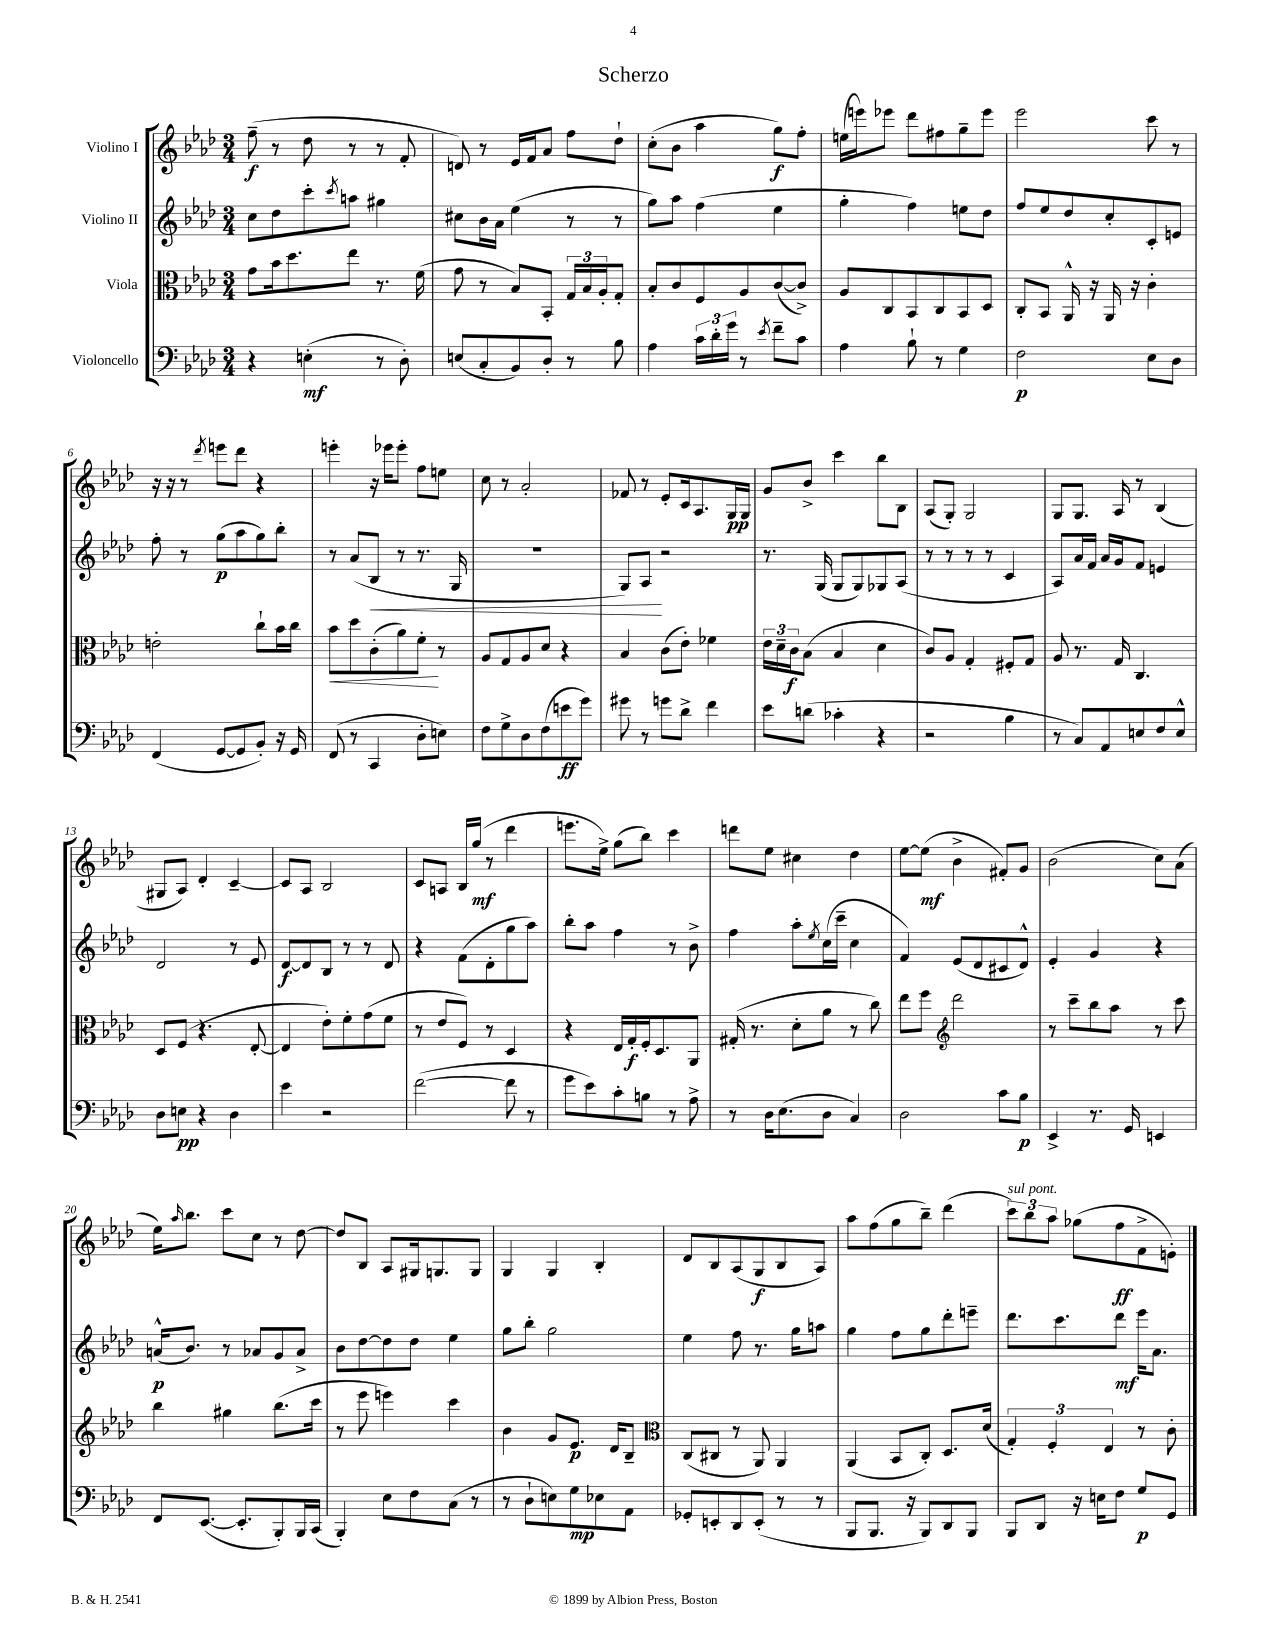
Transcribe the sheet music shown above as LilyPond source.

\header { title = "Scherzo" }
<<
\new StaffGroup <<
\new Staff = "s0" \with { instrumentName = "Violino I" } {
    \clef treble \key aes \major \numericTimeSignature \time 3/4
    f''8--\f( r8 des''8 r8 r8 f'8-. |
    d'8) r8 ees'16 f'16 aes'8 f''8 des''8-! |
    c''8-.( bes'8 aes''4 g''8\f) f''8-. |
    e''16( e'''16) ees'''8 des'''8 fis''8 g''8-- ees'''8 |
    ees'''2 c'''8 r8 |
    r16 r16 r8 \acciaccatura { des'''8 } e'''8 des'''8 r4 |
    e'''4-. r16 ees'''16 ees'''8-. f''8 e''8 |
    c''8 r8 aes'2-. |
    fes'8 r8 ees'8-. c'16 aes8. g16\pp g16 |
    g'8 bes'8-> c'''4 bes''8 bes8 |
    aes8( g8-.) g2 |
    g8 g8. aes16 r8 bes4( |
    gis8 aes8) des'4-. c'4~-- |
    c'8 aes8 bes2 |
    c'8 a8 bes16 g''16\mf( r8 des'''4 |
    e'''8. ees''16->) g''8( bes''8) c'''4 |
    d'''8 ees''8 cis''4 des''4 |
    ees''8~ ees''8\mf( bes'4-> fis'8-.) g'8 |
    bes'2( c''8) aes'8( |
    ees''16) \grace { aes''16 } bes''8. c'''8 c''8 r8 des''8~ |
    des''8 bes8 aes8 gis16 g8. g8 |
    g4 g4 bes4-. |
    des'8 bes8 aes8( g8\f bes8 aes8) |
    aes''8 f''8( g''8 bes''8--) des'''4( |
    \tuplet 3/2 { c'''8^\markup { \italic "sul pont." }) bes''8 aes''8 } ges''8( f''8\ff f'8-> e'8-.) \bar "|." |
}
\new Staff = "s1" \with { instrumentName = "Violino II" } {
    \clef treble \key aes \major \numericTimeSignature \time 3/4
    c''8 des''8 c'''8-. \acciaccatura { c'''8 } a''8 gis''4 |
    cis''8 bes'16 aes'16 ees''4( r8 r8 |
    g''8) aes''8 f''4( ees''4 |
    g''4-. f''4) e''8 des''8 |
    f''8 ees''8 des''8 c''8-. c'8-. e'8 |
    f''8-. r8 g''8\p( aes''8 g''8) bes''8-. |
    r8 aes'8( bes8\< r8 r8. g16 |
    R2. |
    g8) aes8\! r2 |
    r8. g16( g8 g8) ges8 aes8( |
    r8 r8 r8 r8 c'4 |
    aes8) aes'16 f'16 aes'16 g'16 f'8 e'4 |
    des'2 r8 ees'8 |
    des'8~\f des'8 bes8 r8 r8 des'8 |
    r4 f'8( des'8-. g''8 aes''8) |
    bes''8-. aes''8 f''4 r8 bes'8-> |
    f''4 aes''8-. \acciaccatura { ees''8 } c''16( c'''16-- c''4 |
    f'4) ees'8( des'8 cis'8 des'8-^) |
    ees'4-. g'4 r4 |
    a'16-^\p( bes'8.) r8 aes'8 g'8 aes'8-> |
    bes'8 des''8~ des''8 des''8 ees''4 |
    g''8 bes''8-. g''2 |
    ees''4 f''8 r8. g''16 a''8 |
    g''4 f''8 g''8 des'''8-. e'''8-- |
    des'''8. c'''8. des'''8\mf ees'''16 aes'8. \bar "|." |
}
\new Staff = "s2" \with { instrumentName = "Viola" } {
    \clef alto \key aes \major \numericTimeSignature \time 3/4
    g'8 bes'16 des''8. ees''8 r8. f'16( |
    g'8 r8 bes8) bes,8-. \tuplet 3/2 { g16 bes16 aes16-. } g8-. |
    bes8-. c'8 f8 aes8 c'8~( c'8->) |
    aes8 c8 bes,8 c8 bes,8 des8 |
    c8-. bes,8 aes,16-^ r16 aes,16 r16 c'4-. |
    e'2-. c''8-! bes'16 c''16 |
    bes'8\< des''8 c'8-.( aes'8) f'8-.\! r8 |
    aes8 g8 aes8 des'8 r4 |
    bes4 c'8( ees'8-.) fes'4 |
    \tuplet 3/2 { ees'16 des'16-- c'16\f } bes8( bes4 des'4 |
    c'8) aes8 g4-. fis8-. g8 |
    aes8 r8. g16 c4. |
    des8 f8( r4. ees8~-. |
    ees4 ees'8-.) f'8-. g'8( f'8 |
    r8 ees'8 f8) r8 des4 |
    r4 ees16 g16-.\f f16-. des8. aes,8 |
    gis16-.( r8. des'8-. aes'8 r8 c''8) |
    ees''8 f''8 \clef treble des'''2 |
    r8 c'''8-- bes''8 aes''8 r8 c'''8 |
    bes''4 gis''4 bes''8.( c'''16 |
    r8 ees'''8 e'''4) c'''4 |
    bes'4 g'8 ees'8.\p des'16 bes8-- |
    \clef alto c8( cis8 r8 aes,8) aes,4 |
    aes,4( bes,8 c8-.) des8. des'16( |
    \tuplet 3/2 { g4-.) f4-. ees4 } r8 c'8-. \bar "|." |
}
\new Staff = "s3" \with { instrumentName = "Violoncello" } {
    \clef bass \key aes \major \numericTimeSignature \time 3/4
    r4 e4-.\mf( r8 des8-.) |
    e8( c8-. bes,8) des8-. r8 bes8 |
    aes4 \tuplet 3/2 { c'16 des'16-. g'16 } r8 \acciaccatura { ees'8 } f'8-- c'8 |
    aes4 bes8-! r8 g4 |
    f2\p ees8 des8 |
    f,4( g,8~ g,8 bes,8-.) r16 g,16 |
    f,8( r8 c,4 des8-. e8) |
    f8 g8-> des8 f8( e'8\ff g'8) |
    gis'8 r8 g'8 des'8-> f'4 |
    ees'8 d'8( ces'4-. r4 |
    r2 bes4 |
    r8 c8) aes,8 e8 f8 e8-^ |
    des8 e8\pp r4 des4 |
    ees'4 r2 |
    f'2~( f'8 r8 |
    g'8 ees'8) c'8-. b8 r8 aes8-> |
    r8 des16 ees8.( des8 c4) |
    des2 c'8 bes8\p |
    ees,4-> r8. g,16 e,4 |
    f,8 ees,8.~( ees,8.-. bes,,8-.) bes,,16 c,16( |
    bes,,4-.) ees8 f8 c8( r8 |
    r8 des8-! e8) g8\mp ees8 aes,8 |
    ges,8-. e,8-. des,8 e,8-.( r8 r8 |
    bes,,8 bes,,8. r16 bes,,8) des,8 bes,,8 |
    bes,,8 des,8 r16 e16 f8 g8\p g,8 \bar "|." |
}
>>
>>
